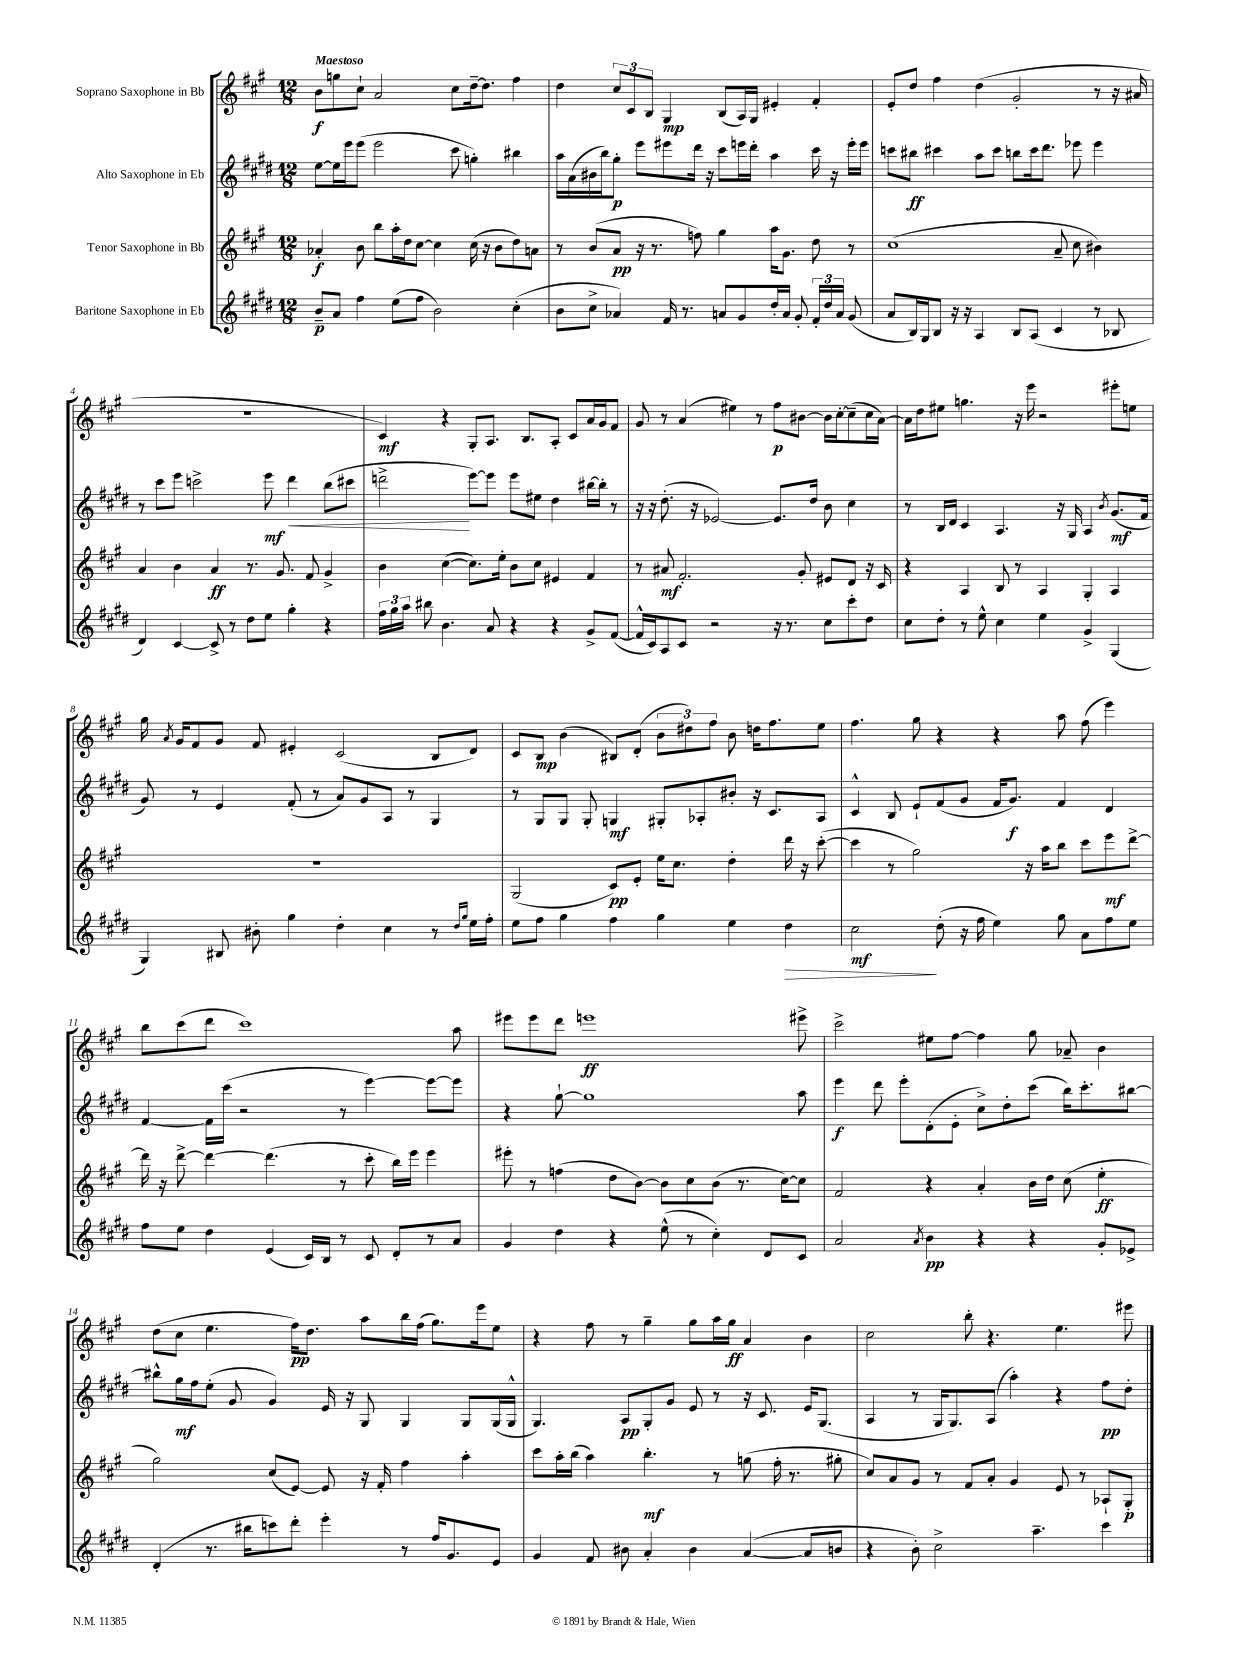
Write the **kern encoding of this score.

**kern	**dynam	**kern	**dynam	**kern	**dynam	**kern	**dynam
*part4	*part4	*part3	*part3	*part2	*part2	*part1	*part1
*staff4	*staff4	*staff3	*staff3	*staff2	*staff2	*staff1	*staff1
*I"Baritone Saxophone in Eb	*	*I"Tenor Saxophone in Bb	*	*I"Alto Saxophone in Eb	*	*I"Soprano Saxophone in Bb	*
*clefG2	*	*clefG2	*	*clefG2	*	*clefG2	*
*k[f#c#g#d#]	*	*k[f#c#g#]	*	*k[f#c#g#d#]	*	*k[f#c#g#]	*
*M12/8	*	*M12/8	*	*M12/8	*	*M12/8	*
=1	=1	=1	=1	=1	=1	=1	=1
!	!	!	!	!	!	!LO:TX:a:B:t=Maestoso	!
8b~/L	p	4a-X'/	f	[8ee\L	.	8b\L	f
8a/J	.	.	.	16ee\L]	.	8ggn\	.
.	.	.	.	16eee\J	.	.	.
4ff#\	.	8b\	.	(8eee\J	.	8cc#`\J	.
.	.	8bb\L	.	2eee\	.	2a/	.
(8ee\L	.	16aa'\L	.	.	.	.	.
.	.	16dd\J	.	.	.	.	.
8ff#\J	.	[8cc#\J	.	.	.	.	.
2b\)	.	4cc#\]	.	.	.	.	.
.	.	.	.	8ccc#\	.	8cc#\L	.
.	.	(16cc#\	.	4ggn'\)	.	[16dd~\k	.
.	.	16r	.	.	.	8.dd\J]	.
.	.	8b\L	.	.	.	.	.
(4cc#'\	.	8dd\)	.	4bb#X\	.	4ff#\	.
.	.	8an\J	.	.	.	.	.
=2	=2	=2	=2	=2	=2	=2	=2
8b\L	.	8r	.	16aa\LL	.	4dd\	.
.	.	.	.	(16a\	.	.	.
8cc#^\J	.	(8b/L	.	16b#X\	.	.	.
.	.	.	.	16bb\J)	.	.	.
4a-X/)	.	8a/J	pp	8gg#'\J	p	12cc#/L	.
.	.	.	.	.	.	12c#/	.
.	.	16r	.	8eee\L	.	.	.
.	.	.	.	.	.	12B/J	.
.	.	8.r	.	.	.	.	.
16f#/	.	.	.	8eee#X\	.	4G#/	mp
8.r	.	.	.	.	.	.	.
.	.	8ffn\)	.	16ddd#\Jk	.	.	.
.	.	.	.	16r	.	.	.
8an/L	.	4gg#\	.	8ccc#\L	.	(8B/L	.
8g#/	.	.	.	16eeen\L	.	16A/L)	.
.	.	.	.	16ddd#'\JJ	.	16G#/JJ	.
16dd#'/L	.	16aa\KL	.	4aa\	.	4e#X'/	.
16a/JJ	.	8.g#\J	.	.	.	.	.
8g#'/	.	.	.	.	.	.	.
24f#'/LL	.	8dd\	.	16ccc#\	.	4f#'/	.
24dd#/	.	.	.	.	.	.	.
.	.	.	.	16r	.	.	.
24a/JJ	.	.	.	.	.	.	.
(8g#/	.	8r	.	16eee'\LL	.	.	.
.	.	.	.	16eee\JJ	.	.	.
=3	=3	=3	=3	=3	=3	=3	=3
8a/L	.	(1cc#	.	8cccn\L	.	8e'/L	.
16B/L)	.	.	.	8bb#X\J	ff	8dd/J	.
16G#/J	.	.	.	.	.	.	.
8B/J	.	.	.	4ccc#X\	.	4ff#\	.
16r	.	.	.	.	.	.	.
16r	.	.	.	.	.	.	.
4A/	.	.	.	8aa\L	.	(4dd\	.
.	.	.	.	8ccc#\J	.	.	.
8B/L	.	.	.	8bbn\L	.	2g#'/	.
(8A/J	.	.	.	16ccc#\k	.	.	.
.	.	.	.	8.ddd#\J	.	.	.
4c#/	.	8a~/	.	.	.	.	.
.	.	8cc#\	.	8eee-X\	.	.	.
8r	.	4b#X\)	.	4eee-\	.	8r	.
8B-X/	.	.	.	.	.	16r	.
.	.	.	.	.	.	16a#X/	.
!!LO:LB:g=z
=4	=4	=4	=4	=4	=4	=4	=4
4d#/)	.	4a/	.	8r	.	1.r	.
.	.	.	.	8ccc#\L	.	.	.
[4c#/	.	4b\	.	8eee\J	.	.	.
.	.	.	.	2cccn^\	.	.	.
8c#^/]	.	4a/	ff	.	.	.	.
8r	.	.	.	.	.	.	.
8dd#\L	.	8.r	.	.	.	.	.
8ee\J	.	.	.	8eee\	mf	.	.
.	.	8.g#/	.	.	.	.	.
!	!	!	!	!	!LO:HP:b	!	!
4gg#'\	.	.	.	4ddd#\	<	.	.
.	.	8f#/	.	.	.	.	.
4r	.	4g#^/	.	(8bb\L	.	.	.
.	.	.	.	8ccc#X\J	.	.	.
=5	=5	=5	=5	=5	=5	=5	=5
24ff#\LL	.	4b\	.	2dddn^\	.	4c#/)	mf
24gg#\	.	.	.	.	.	.	.
24aa\JJ	.	.	.	.	.	.	.
8bb#X\	.	.	.	.	.	.	.
4.b\	.	([4cc#\	.	.	.	4r	.
.	.	8.cc#\L])	.	[8eee\L)	[	8G#'/L	.
8a/	.	.	.	8eee\J]	.	8.A/J	.
.	.	16ee'\Jk	.	.	.	.	.
4r	.	8b\L	.	8eee\L	.	.	.
.	.	.	.	.	.	8.B/L	.
.	.	8cc#\J	.	8ee#X\J	.	.	.
4r	.	4e#X/	.	4dd#\	.	8A'/J	.
.	.	.	.	.	.	8c#/L	.
8g#^/L	.	4f#/	.	[16bb#X\LL	.	16a/L	.
.	.	.	.	16bb#'\JJ]	.	16g#/J	.
([8f#/J	.	.	.	8r	.	8f#/J	.
=6	=6	=6	=6	=6	=6	=6	=6
16f#^^/LL]	.	8r	.	16r	.	8g#/	.
16c#/J)	.	.	.	16r	.	.	.
8A/	.	8a#X/	mf	(8.dd#'\	.	8r	.
8c#/J	.	2.f#'/	.	.	.	(4a/	.
.	.	.	.	16r	.	.	.
2r	.	.	.	[2e-X/)	.	.	.
.	.	.	.	.	.	4ee#X\)	.
.	.	.	.	.	.	8r	.
16r	.	.	.	8.e-/L]	.	8ff#\L	p
8.r	.	.	.	.	.	.	.
.	.	8g#'/	.	.	.	[8b#X\J	.
.	.	.	.	16dd#/Jk	.	.	.
8cc#\L	.	8e#X/L	.	8b\	.	16b#\LL]	.
.	.	.	.	.	.	[16cc#'\J	.
8ccc#'\	.	8d/J	.	4cc#\	.	(8cc#~\]	.
8dd#\J	.	16r	.	.	.	16cc#\L	.
.	.	16c#/	.	.	.	[16a\JJ)	.
=7	=7	=7	=7	=7	=7	=7	=7
8cc#\L	.	4r	.	8r	.	16a\LL]	.
.	.	.	.	.	.	16dd\J	.
8dd#'\J	.	.	.	16B/LL	.	8ee#X\J	.
.	.	.	.	16d#/JJ	.	.	.
8r	.	4A/	.	4c#/	.	4.ggn\	.
8ee^^\	.	.	.	.	.	.	.
4cc#\	.	8B/	.	4.A/	.	.	.
.	.	8r	.	.	.	16r	.
.	.	.	.	.	.	16eee\	.
4ee\	.	4A/	.	.	.	2r	.
.	.	.	.	16r	.	.	.
.	.	.	.	16G#/	.	.	.
4g#^/	.	4G#'/	.	4A/	.	.	.
.	.	.	.	8qb/	.	.	.
(4G#/	.	4A/	.	(8.g#/L	mf	8eee#X'\L	.
.	.	.	.	.	.	8een\J	.
.	.	.	.	16f#/Jk	.	.	.
!!LO:LB:g=z
=8	=8	=8	=8	=8	=8	=8	=8
4G#/)	.	1.r	.	8g#/)	.	16gg#\	.
.	.	.	.	.	.	8qa/	.
.	.	.	.	.	.	16g#/KL	.
.	.	.	.	8r	.	8f#/	.
8B#X/	.	.	.	4e/	.	8g#/J	.
8b#X'\	.	.	.	.	.	8f#/	.
4gg#\	.	.	.	(8f#'/	.	4e#X'/	.
.	.	.	.	8r	.	.	.
4dd#'\	.	.	.	8a/L)	.	(2c#/	.
.	.	.	.	8g#/	.	.	.
4cc#\	.	.	.	8A/J	.	.	.
.	.	.	.	8r	.	.	.
8r	.	.	.	4G#/	.	8B/L	.
16qqdd#/LL	.	.	.	.	.	.	.
16qqgg#/JJ	.	.	.	.	.	.	.
16ee\LL	.	.	.	.	.	8d/J)	.
16ff#'\JJ	.	.	.	.	.	.	.
=9	=9	=9	=9	=9	=9	=9	=9
8ee\L	.	(2G#/	.	8r	.	8c#/L	.
8ff#\J	.	.	.	8G#/L	.	8B/J	mp
4gg#\	.	.	.	8G#/J	.	(4b\	.
.	.	.	.	8G#'/	.	.	.
4ff#\	.	8c#/L)	pp	4Gn/	mf	8B#X/L)	.
.	.	8e'/J	.	.	.	(8d'/J	.
4gg#\	.	16ee\KL	.	8G#X'/L	.	12b\L	.
.	.	8.cc#\J	.	.	.	.	.
.	.	.	.	.	.	12dd#X\)	.
.	.	.	.	8A-X'/	.	.	.
.	.	.	.	.	.	12ff#\J	.
4ee\	.	4dd'\	.	8b#X'/J	.	8b\	.
.	.	.	.	16r	.	16ddn\KL	.
.	.	.	.	8.c#/L	.	8.ff#\	.
!	!LO:HP:b	!	!	!	!	!	!
4dd#\	>	16ddd\	.	.	.	.	.
.	.	16r	.	.	.	.	.
.	.	([8ccc#'\	.	8A-/J	.	8ee\J	.
=10	=10	=10	=10	=10	=10	=10	=10
2cc#\	mf	4ccc#\]	.	4c#^^/	.	4.ff#\	.
.	.	8r	.	8B/	.	.	.
.	.	2gg#\)	.	8e`/L	.	8gg#\	.
(8dd#'\	]	.	.	(8f#/	.	4r	.
16r	.	.	.	8g#/J	.	.	.
16ff#\	.	.	.	.	.	.	.
4ee\)	.	.	.	16f#/KL	.	4r	.
.	.	.	.	8.g#/J)	f	.	.
.	.	16r	.	.	.	.	.
.	.	16aa\KL	.	.	.	.	.
8gg#\	.	8bb\J	.	4f#/	.	8aa\	.
8a\L	.	8ccc#\L	.	.	.	(8ff#\	.
8ff#\	.	8eee\	mf	4d#/	.	4eee\)	.
8ee\J	.	[8ddd^\J	.	.	.	.	.
!!LO:LB:g=z
=11	=11	=11	=11	=11	=11	=11	=11
8ff#\L	.	16ddd\]	.	[4f#/	.	8bb\L	.
.	.	16r	.	.	.	.	.
8ee\J	.	[8ddd^\	.	.	.	(8ccc#\	.
4dd#\	.	4ddd\_	.	16f#\LL]	.	8ddd\J	.
.	.	.	.	(16ccc#\JJ	.	.	.
.	.	.	.	2r	.	1ccc#)	.
(4e/	.	(4.ddd\]	.	.	.	.	.
16c#/LL)	.	.	.	.	.	.	.
16B/JJ	.	.	.	.	.	.	.
8r	.	8r	.	8r	.	.	.
8c#/	.	8ccc#'\	.	[4eee\)	.	.	.
8d#'/L	.	16bb\LL)	.	.	.	.	.
.	.	16eee\JJ	.	.	.	.	.
8r	.	4eee\	.	8eee\L_	.	.	.
8a/J	.	.	.	8eee\J]	.	8aa\	.
=12	=12	=12	=12	=12	=12	=12	=12
4g#/	.	8eee#X'\	.	4r	.	8eee#X\L	.
.	.	8r	.	.	.	8eee#\	.
4dd#\	.	(4ffn\	.	[8gg#`\	.	8ddd\J	.
.	.	.	.	1gg#]	.	1eeen	ff
4r	.	8dd\L	.	.	.	.	.
.	.	[8b\J)	.	.	.	.	.
(8ee^^\	.	8b\L]	.	.	.	.	.
8r	.	8cc#\	.	.	.	.	.
4cc#'\)	.	(8b\J	.	.	.	.	.
.	.	8.r	.	.	.	.	.
8d#/L	.	.	.	.	.	.	.
.	.	[16cc#\KL)	.	.	.	.	.
8c#/J	.	8cc#\J]	.	8aa\	.	8eee#X^\	.
=13	=13	=13	=13	=13	=13	=13	=13
2a/	.	2f#/	.	4eee\	f	2ccc#^\	.
.	.	.	.	8ddd#\	.	.	.
.	.	.	.	8eee'\L	.	.	.
8qa/	.	.	.	.	.	.	.
4b\	pp	4r	.	(8d#'\	.	8ee#X\L	.
.	.	.	.	8e'\J	.	[8ff#\J	.
4r	.	4a'/	.	8cc#^\L)	.	4ff#\]	.
.	.	.	.	8dd#'\	.	.	.
4r	.	16b\LL	.	(8ccc#\J	.	8gg#\	.
.	.	16dd\JJ	.	.	.	.	.
.	.	(8cc#\	.	16bb\KL)	.	8a-X~/	.
.	.	.	.	8.ccc#'\	.	.	.
8g#'/L	.	4ee'\	ff	.	.	4b\	.
8e-X^/J	.	.	.	[8bb#X\J	.	.	.
!!LO:LB:g=z
=14	=14	=14	=14	=14	=14	=14	=14
(4d#'/	.	2gg#\)	.	8bb#X^^\L]	.	(8dd\L	.
.	.	.	.	16gg#\L	mf	8cc#\J	.
.	.	.	.	16ff#\J	.	.	.
8.r	.	.	.	(8ee'\J	.	4.ee\	.
.	.	.	.	8g#/	.	.	.
16bb#X\KL	.	.	.	.	.	.	.
8cccn\)	.	(8cc#/L	.	4g#/)	.	.	.
8ddd#'\J	.	[8e/J)	.	.	.	16ff#\KL)	pp
.	.	.	.	.	.	8.dd\J	.
4eee'\	.	8e/]	.	16e/	.	.	.
.	.	.	.	16r	.	.	.
.	.	16r	.	8G#/	.	8aa\L	.
.	.	16f#'/	.	.	.	.	.
8r	.	4ff#\	.	4G#/	.	16bb\L	.
.	.	.	.	.	.	(16ff#\JJ	.
16ff#/KL	.	.	.	.	.	8.gg#\L)	.
8.g#/	.	.	.	.	.	.	.
.	.	4aa'\	.	8G#/L	.	.	.
.	.	.	.	.	.	16eee\k	.
8e/J	.	.	.	(16G#/L	.	8ee\J	.
.	.	.	.	16G#^^/JJ	.	.	.
=15	=15	=15	=15	=15	=15	=15	=15
4g#/	.	8ccc#\L	.	4.G#/)	.	4r	.
.	.	16aa'\L	.	.	.	.	.
.	.	(16bb\JJ	.	.	.	.	.
8f#/	.	4aa\)	.	.	.	8ff#\	.
8b#X\	.	.	.	8A/L	pp	8r	.
4a'/	.	4.bb'\	mf	8G#'/	.	4gg#~\	.
.	.	.	.	8g#/J	.	.	.
4b#\	.	.	.	8e/	.	8gg#\L	.
.	.	8r	.	8r	.	16aa\L	.
.	.	.	.	.	.	16gg#\JJ	ff
([4a/	.	(8ggn\	.	16r	.	4a/	.
.	.	.	.	8.c#/	.	.	.
.	.	16ff#'\	.	.	.	.	.
.	.	8.r	.	.	.	.	.
8a/L]	.	.	.	16e/KL	.	4b\	.
.	.	.	.	(8.G#/J	.	.	.
8bn/J	.	8gg#X'\	.	.	.	.	.
=16	=16	=16	=16	=16	=16	=16	=16
4r	.	8cc#/L)	.	4A/	.	2cc#\	.
.	.	8a/	.	.	.	.	.
8b'\)	.	8g#/J	.	8r	.	.	.
2cc#^\	.	8r	.	16G#/KL	.	.	.
.	.	.	.	8.G#/)	.	.	.
.	.	8f#/L	.	.	.	8bb'\	.
.	.	8a'/J	.	(8A/J	.	4.r	.
.	.	4g#/	.	4aa'\)	.	.	.
4.aa~\	.	.	.	.	.	.	.
.	.	8e/	.	4r	.	4.ee\	.
.	.	8r	.	.	.	.	.
4ccc#\	.	8A-X`/L	.	8ff#\L	pp	.	.
.	.	8G#'/J	p	8dd#'\J	.	8eee#X\	.
==	==	==	==	==	==	==	==
*-	*-	*-	*-	*-	*-	*-	*-
